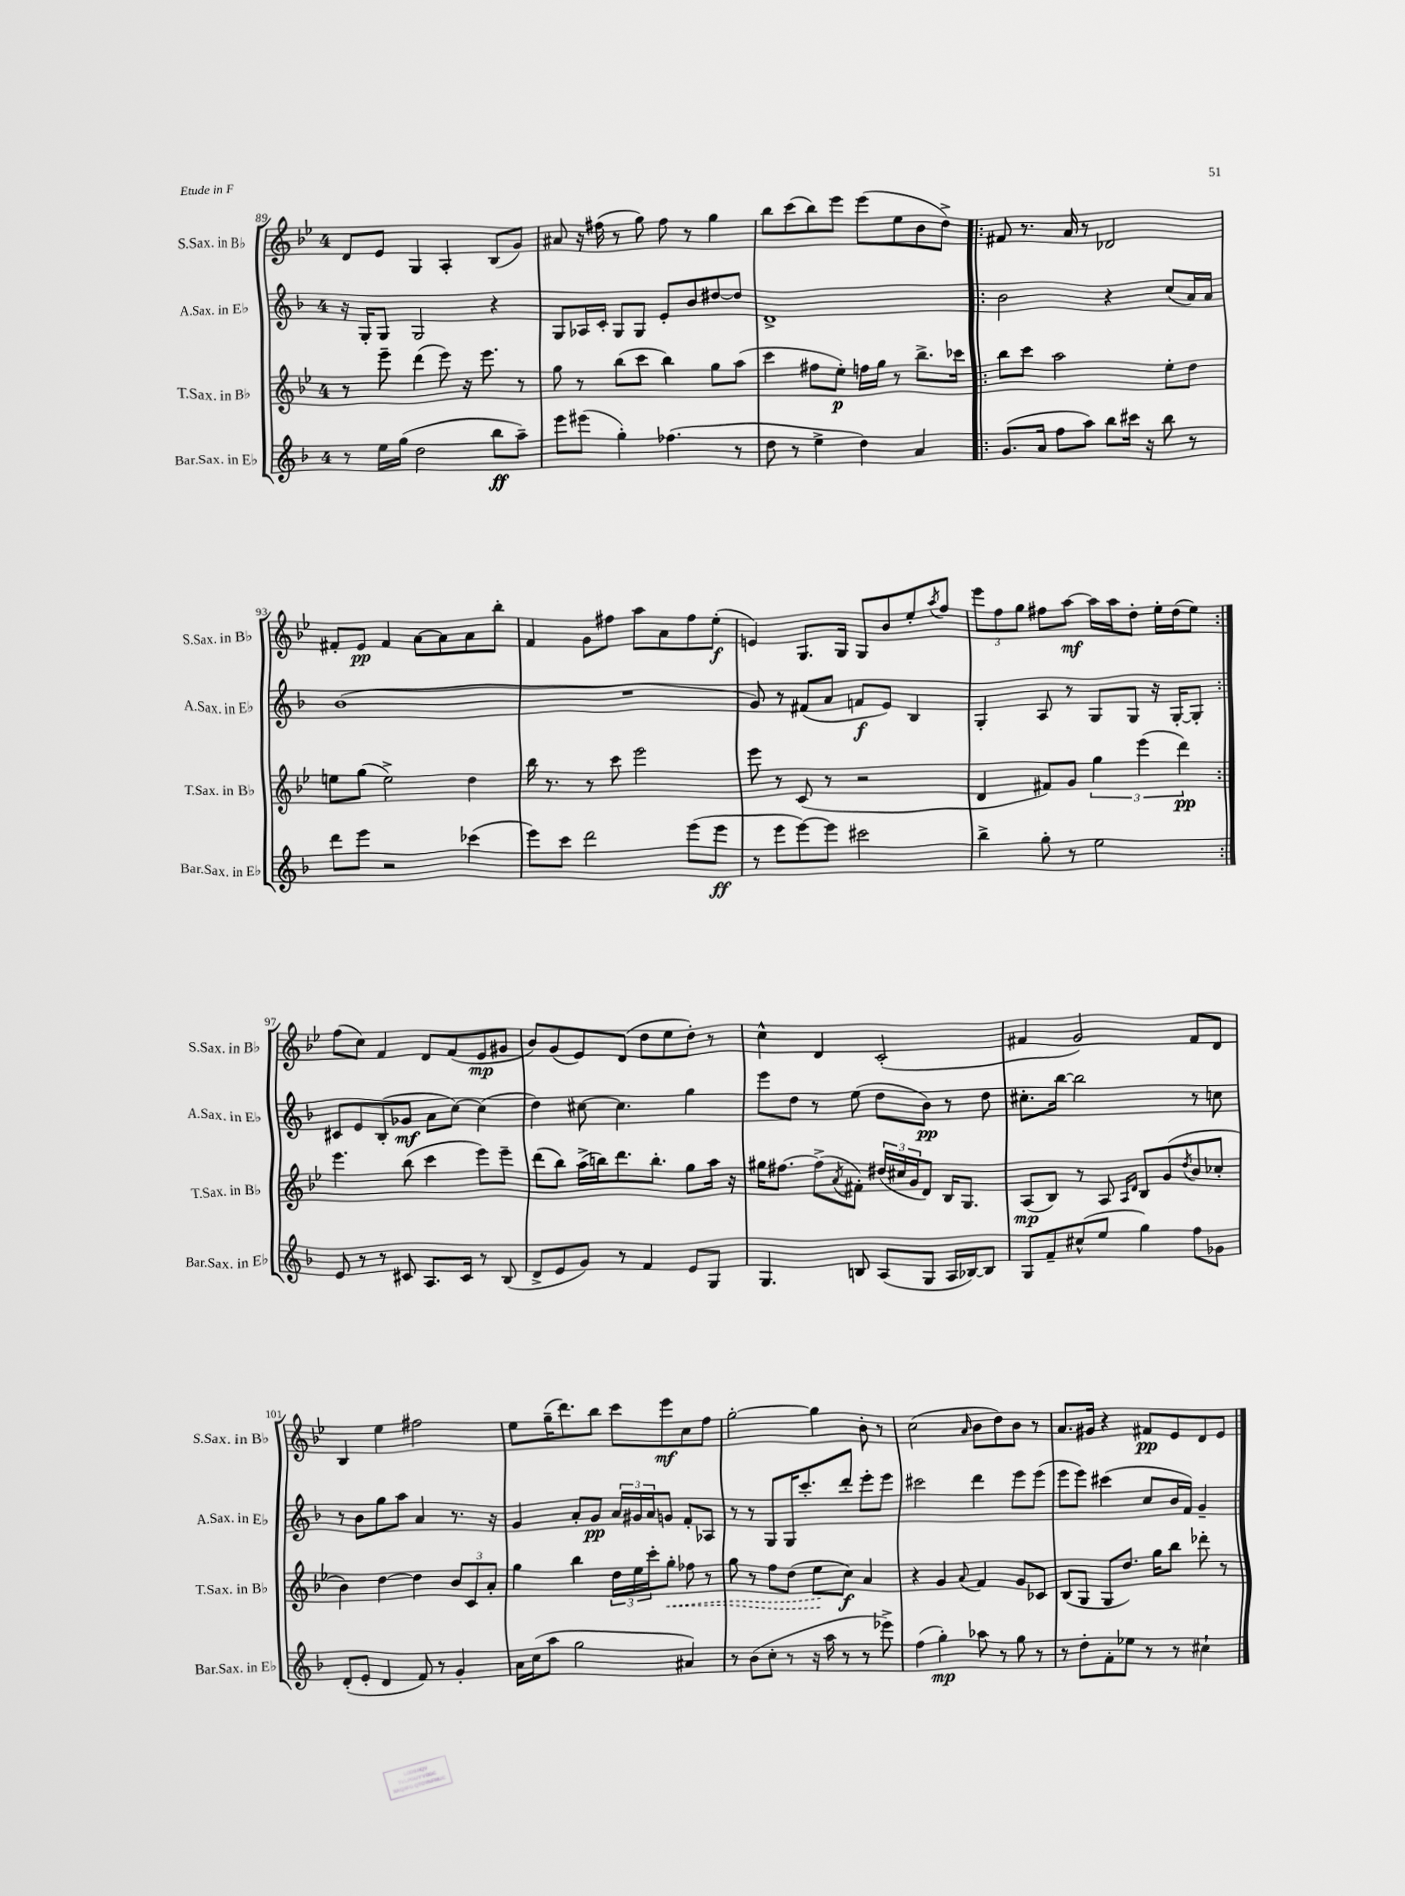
<<
\new StaffGroup <<
\new Staff = "s0" \with { instrumentName = "S.Sax. in Bb" shortInstrumentName = "S.Sax. in Bb" } {
    \clef treble \key bes \major \once \override Staff.TimeSignature.style = #'single-digit \time 4/4
    d'8 ees'8 g4 a4-. bes8( g'8) |
    ais'8 r16 fis''16( r8 g''8) fis''8 r8 g''4 |
    bes''8 c'''8( bes''8) ees'''8 ees'''8( ees''8 bes'8 d''8->) |
    \repeat volta 2 { fis'8 r8. a'16 r8 des'2 |
    fis'8-. ees'8\pp fis'4 a'8~ a'8 a'8 bes''8-. |
    f'4 g'8 fis''8 a''8 a'8 fis''8 ees''8-.\f( |
    e'4) g8. g16 g8 bes'8 ees''8-. \acciaccatura { a''8 } f''8 |
    \tuplet 3/2 { ees'''8 f''8 g''8 } fis''8 a''8~\mf a''16 a''16 d''8-. ees''16-. d''16( ees''8) | }
    f''8( c''8) f'4 d'8 f'8( ees'8\mp gis'8 |
    bes'8) g'8( ees'8) d'8( d''8 ees''8 d''8-.) r8 |
    c''4-^ d'4 c'2-.( |
    fis'4 g'2) fis'8 d'8 |
    bes4 ees''4 fis''2 |
    ees''8 g''16--( d'''8.) bes''8 c'''8 ees'''8\mf c''8 f''8 |
    g''2~-. g''4 bes'8-. r8 |
    c''2( \grace { a'16 } bes'8 d''8) bes'8 r8 |
    a'8. gis'16 r4 fis'8\pp ees'8 d'8 ees'8 \bar "|." |
}
\new Staff = "s1" \with { instrumentName = "A.Sax. in Eb" shortInstrumentName = "A.Sax. in Eb" } {
    \clef treble \key f \major \once \override Staff.TimeSignature.style = #'single-digit \time 4/4
    r16 g16-. g8 g2 r4 |
    g8 aes16 c'16-. g8 g8 e'8-. bes'8 dis''8~ dis''8 |
    d'1-> |
    \repeat volta 2 { bes'2 r4 c''8( a'16) a'16 |
    bes'1( |
    R1 |
    g'8) r8 fis'8( a'8 f'8\f e'8) bes4 |
    g4-. a8 r8 g8 g8 r16 g16~-. g8-. | }
    cis'8 e'8 bes8-.( ges'8\mf a'8 c''8~) c''4( |
    d''4) cis''8~ cis''4. g''4 |
    e'''8 d''8 r8 e''8( d''8 bes'8\pp) r8 d''8 |
    cis''8.-. bes''16~ bes''2 r8 c''8 |
    r8 bes'8 g''8 a''8 a'4 r8. r16 |
    g'4 a'8-. g'8\pp \tuplet 3/2 { a'16 gis'16 a'16 } g'8 f'8-. aes8 |
    r8 r8 g8 g16 c'''8.-. d'''8-. e'''8-. e'''8 |
    cis'''2 d'''4 e'''8 e'''8( |
    e'''8 e'''8) cis'''4( c''8 bes'16 f'16) g'4-- \bar "|." |
}
\new Staff = "s2" \with { instrumentName = "T.Sax. in Bb" shortInstrumentName = "T.Sax. in Bb" } {
    \clef treble \key bes \major \once \override Staff.TimeSignature.style = #'single-digit \time 4/4
    r8 ees'''8-- d'''4( ees'''8) r16 ees'''8. r8 |
    g''8 r8 bes''8( c'''8 bes''4) g''8 a''8( |
    c'''4 fis''8 ees''8-.\p) f''16 g''16 r8 bes''8.-> ces'''16 |
    \repeat volta 2 { bes''8 c'''8 a''2 ees''8-. d''8 |
    e''8 g''8( e''2->) d''4 |
    bes''16 r8. r8 c'''8 ees'''2 |
    ees'''8 r8 c'8( r8 r2 |
    d'4 fis'8) g'8 \tuplet 3/2 { g''4 ees'''4( d'''4\pp) } | }
    ees'''4. bes''8( c'''4 ees'''8) ees'''8-- |
    d'''8( bes''8) a''16->( b''16) d'''8. b''8.-. g''8 a''16 r16 |
    gis''16 fis''8.~ fis''8->( \acciaccatura { a'8 } fis'8-.) \tuplet 3/2 { dis''16( cis''16 g'16 } d'8) bes16 g8. |
    a8\mp( bes8) r8 a8 \grace { a16 d'16 } bes8 g'8( \acciaccatura { d''8 } bes'8 ces''8-. |
    bes'4) d''4~ d''4 \tuplet 3/2 { bes'8 c'8 a'8-. } |
    g''4 bes''4 \tuplet 3/2 { d''16 ees''16 c'''16-. } \once \override Hairpin.style = #'dashed-line g''8-.\< fes''8 r8 |
    g''8 r8 f''8 d''8( ees''8\! c''8\f) a'4 |
    r4 g'4 \appoggiatura { a'8 } f'4 g'8 ces'8 |
    bes8( g8 g8 d''8.) g''16 bes''8 des'''8-. r8 \bar "|." |
}
\new Staff = "s3" \with { instrumentName = "Bar.Sax. in Eb" shortInstrumentName = "Bar.Sax. in Eb" } {
    \clef treble \key f \major \once \override Staff.TimeSignature.style = #'single-digit \time 4/4
    r8 e''16 g''16( d''2 bes''8\ff a''8--) |
    e'''8 eis'''8( g''4-.) fes''4.( r8 |
    d''8 r8 e''4-> d''4) a'4 |
    \repeat volta 2 { g'8.( a'16 f''8 a''8) bes''8 cis'''16 r16 bes''8 r8 |
    d'''8 e'''8 r2 ces'''4( |
    e'''8) c'''8 d'''2 e'''8( e'''8\ff |
    r8 e'''8 e'''8~) e'''8 cis'''2 |
    bes''4-> g''8-. r8 e''2 | }
    e'8 r8 r8 cis'8 a8. cis'16 r8 bes8( |
    d'8-> e'8 g'8) r8 f'4 e'8 g8 |
    g4. b8 a8( g8 a16 bes16~) bes8 |
    g8 f'8-- cis''8-^( e''8 g''4) f''8 ges'8 |
    d'8-.( e'8-. d'4 f'8) r8 g'4-. |
    a'16 c''16( a''8 g''2 ais'4) |
    r8 bes'8( c''8-. r8 r16 a''16 r8 r8 ees'''8->) |
    f''4( g''4-.\mp) aes''8 r8 g''8 r8 |
    r8 d''8-. f'8-. ees''8 r8 r8 cis''4-! \bar "|." |
}
>>
>>
\layout { \context { \Score currentBarNumber = #89 } }
